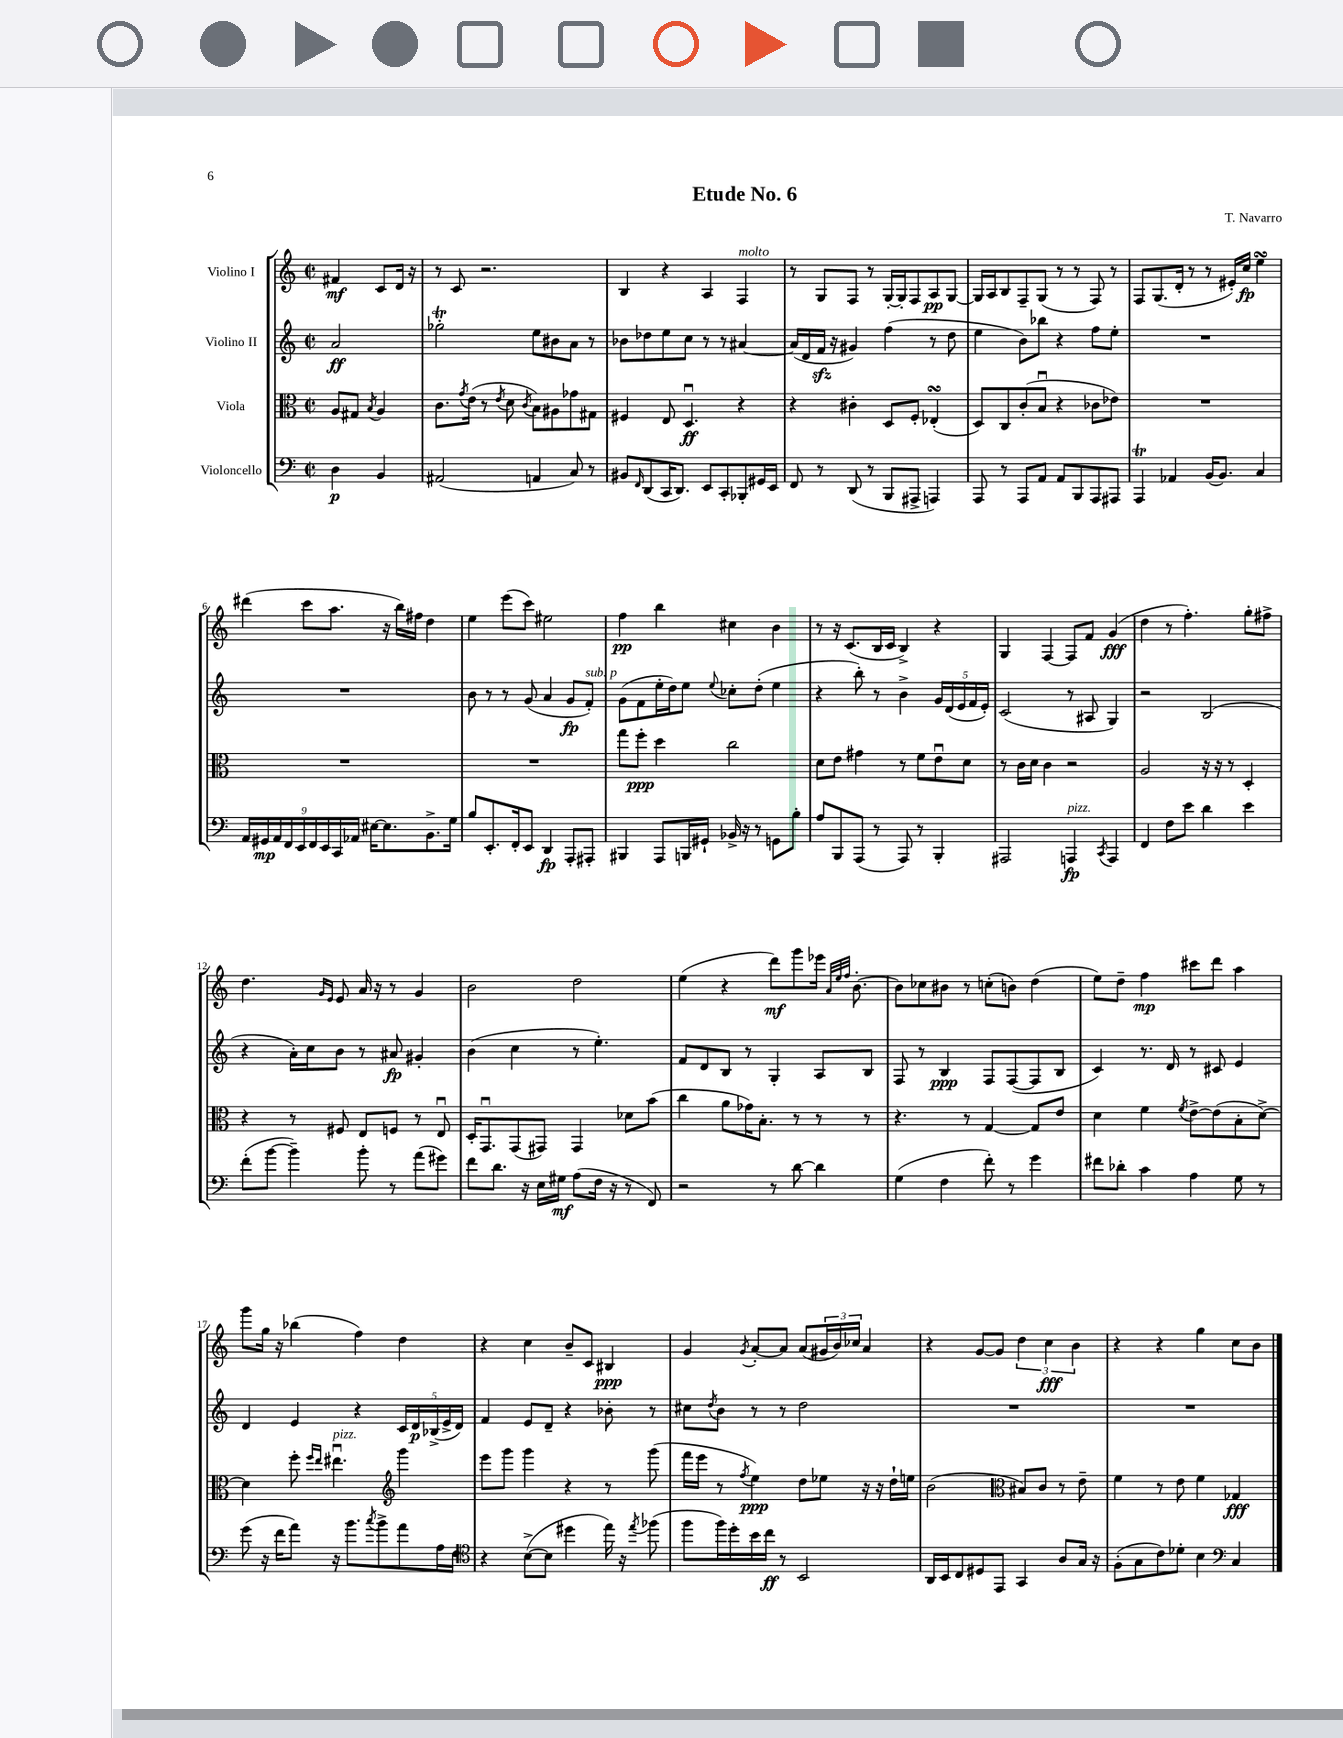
\header { title = "Etude No. 6" composer = "T. Navarro" }
<<
\new StaffGroup <<
\new Staff = "s0" \with { instrumentName = "Violino I" } {
    \clef treble \key c \major \defaultTimeSignature \time 2/2 \partial 2
    fis'4\mf c'8 d'16 r16 |
    r8 c'8 r2. |
    b4 r4 a4 f4^\markup { \italic "molto" } |
    r8 g8 f8 r8 g16~-. g16-. f8 a8\pp g8~ |
    g16 a16 b8 f8-- g8( r8 r8 f8) r8 |
    f8 g8.( d'16-. r8 r8 eis'16-.) c''16\fp e''4\turn |
    dis'''4( c'''8 a''8. r16 b''16) fis''16 d''4 |
    e''4 e'''8( c'''8) eis''2 |
    f''4\pp b''4 cis''4 b'4 |
    r8 r16 c'8.( b16 c'16 b4->) r4 |
    g4 f4~ f8 f'8 g'4\fff( |
    d''4 r8 f''4.-.) g''8-. fis''8-> |
    d''4. \grace { g'16 e'16 } e'8 a'16 r16 r8 g'4 |
    b'2 d''2 |
    e''4( r4 d'''8\mf) g'''8 ees'''16 \grace { a'32 e''32 f''32 } b'8.~-. |
    b'8 ces''8 bis'8 r8 c''8-.( b'8) d''4( |
    e''8) d''8-- f''4\mp cis'''8 d'''8 a''4 |
    g'''8 g''16 r16 bes''4( f''4) d''4 |
    r4 c''4 b'8-- c'8 bis4\ppp |
    g'4 \acciaccatura { g'8 } a'8~-. a'8 a'8( \tuplet 3/2 { gis'16 b'16) ces''16 } a'4 |
    r4 g'8~ g'8 \tuplet 3/2 { d''4 c''4\fff b'4 } |
    r4 r4 g''4 c''8 b'8 \bar "|." |
}
\new Staff = "s1" \with { instrumentName = "Violino II" } {
    \clef treble \key c \major \defaultTimeSignature \time 2/2 \partial 2
    a'2\ff |
    ges''2-.\trill e''8 bis'8 a'8 r8 |
    bes'8 des''8 e''8 c''8 r8 r8 ais'4~ |
    ais'16( d'16 f'16\sfz r16 gis'4) f''4( r8 d''8 |
    e''4 b'8) bes''8 r4 f''8 e''8-. |
    R1 |
    R1 |
    b'8 r8 r8 g'8( a'4 g'8\fp f'8-.^\markup { \italic "sub. p" }) |
    g'8( f'8 e''16-. d''16) e''8 \appoggiatura { e''8 } ces''8-. d''8-.( e''4 |
    r4 b''8-.) r8 b'4-> \tuplet 5/4 { g'16 d'16( e'16 f'16 e'16-.) } |
    c'2( r8 ais8 g4) |
    r2 b2( |
    r4 a'16-.) c''16 b'8 r8 ais'8\fp gis'4-. |
    b'4( c''4 r8 e''4.-.) |
    f'8 d'8 b8 r8 g4-. a8 b8 |
    f8 r8 b4\ppp f8 f8~( f8 b8 |
    c'4) r8. d'16 r8 cis'8 e'4 |
    d'4 e'4 r4 \tuplet 5/4 { c'16 d'16\p bes16->( e'16-> d'16) } |
    f'4 e'8 d'8-- r4 bes'8-. r8 |
    cis''8 \acciaccatura { d''8 } b'8 r8 r8 d''2 |
    R1 |
    R1 \bar "|." |
}
\new Staff = "s2" \with { instrumentName = "Viola" } {
    \clef alto \key c \major \defaultTimeSignature \time 2/2 \partial 2
    a8 gis8 \acciaccatura { b8 } a4 |
    c'8. \acciaccatura { g'8 } e'16( r8 \acciaccatura { e'8 } d'8 \acciaccatura { c'8 } b8) ais8 ges'8 gis8 |
    fis4 e8 d4.\downbow\ff r4 |
    r4 cis'4-. d8 f8-. ees4-.\turn( |
    d8) c8 c'8-.( b8\downbow r4 ces'8 ees'8) |
    R1 |
    R1 |
    R1 |
    g''8 f''8-.\ppp d''4 c''2 |
    d'8 e'8 gis'4 r8 f'8 e'8\downbow d'8 |
    r8 c'16 d'16 c'4 r2 |
    a2 r16 r16 r8 d4-. |
    r4 r8 fis8 e8 f8 r8 e8\downbow |
    d16-. g,8.\downbow g,8( gis,8) gis,4 des'8 b'8( |
    c''4 a'8 ges'16) b8.-. r8 r8 r8 |
    r4. r8 g4~ g8 e'8 |
    d'4 f'4 \acciaccatura { f'8 } e'8~-> e'8( b8-. d'8~->) |
    d'4 f''8-. \grace { f''16 e''16 } eis''4.\downbow^\markup { \italic "pizz." } \clef treble g'''4 |
    e'''8 g'''8 g'''4 r4 r8 g'''8( |
    f'''16 e'''16 r8 \acciaccatura { f''8 } e''4\ppp) d''8 ees''8 r16 r16 d''16-! e''16 |
    b'2( \clef alto bis8) c'8 r8 e'8-- |
    f'4 r8 e'8 f'4 ges4\fff \bar "|." |
}
\new Staff = "s3" \with { instrumentName = "Violoncello" } {
    \clef bass \key c \major \defaultTimeSignature \time 2/2 \partial 2
    d4\p b,4 |
    ais,2( a,4 c8) r8 |
    bis,8 \grace { f,16 } d,8( c,16 d,8.) e,8 c,8-. bes,,8-. gis,16 e,16 |
    f,8 r8 d,8( r8 b,,8 ais,,8-> a,,4) |
    a,,8 r8 a,,8 a,8 a,8 b,,8 a,,8 ais,,8 |
    a,,4\trill aes,4 b,16( b,8.) c4 |
    \tuplet 9/8 { a,16 gis,16\mp a,16 f,16 e,16 f,16 e,16 c,16 aes,16 } eis16~ eis8. b,8.-> g16 |
    b8 e,8.-. f,16-. e,8 d,4\fp a,,8-. ais,,8-. |
    bis,,4 a,,8 b,,16 gis,16-! bes,16-> r16 r8 g,8 b8-. |
    a8 b,,8 a,,8( r8 a,,8) r8 b,,4-. |
    ais,,2 a,,4\fp^\markup { \italic "pizz." } \acciaccatura { c,8 } a,,4 |
    f,4 f8 e'8 d'4 e'4 |
    f'8-.( b'8~ b'4--) b'8-. r8 a'8( gis'8) |
    f'8 d'8. r16 e16 gis16\mf a8( f16 r16 r8 f,8) |
    r2 r8 d'8~ d'4 |
    g4( f4 f'8-.) r8 g'4 |
    fis'8 des'8-. c'4 a4 g8 r8 |
    g'8( r16 f'16 a'8) r16 b'8. \acciaccatura { c''8 } b'8-> a'8 a16 f16 |
    \clef tenor r4 b8~->( b8 dis''4 e''16) r16 \acciaccatura { e''8 } fes''8( |
    f''8 f''16) d''16-. b'16 c''16\ff r8 b,2 |
    a,16 b,16 c8 dis8 e,8 g,4 a8 g16 r16 |
    f8-.( g8 c'8) des'8-. b4 \clef bass c4 \bar "|." |
}
>>
>>
